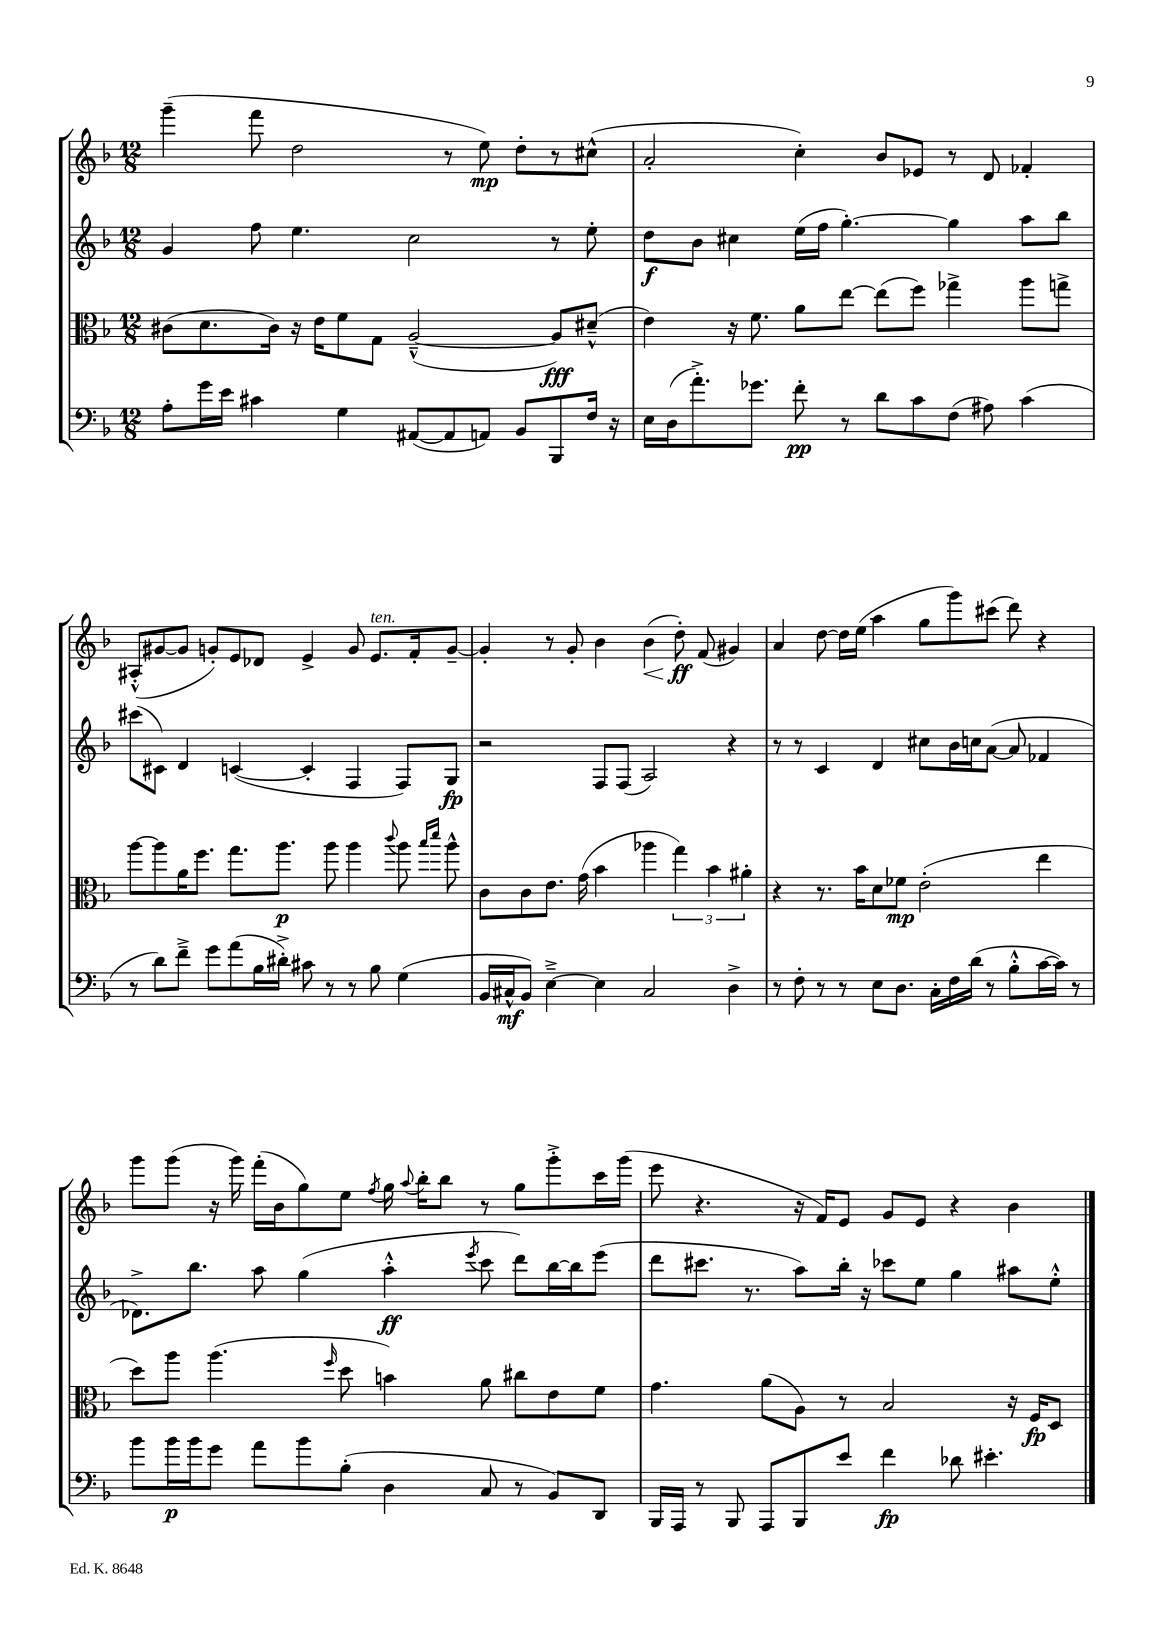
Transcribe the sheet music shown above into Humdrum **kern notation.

**kern	**dynam	**kern	**dynam	**kern	**dynam	**kern	**dynam
*part4	*part4	*part3	*part3	*part2	*part2	*part1	*part1
*staff4	*staff4	*staff3	*staff3	*staff2	*staff2	*staff1	*staff1
*clefF4	*	*clefC3	*	*clefG2	*	*clefG2	*
*k[b-]	*	*k[b-]	*	*k[b-]	*	*k[b-]	*
*M12/8	*	*M12/8	*	*M12/8	*	*M12/8	*
=74	=74	=74	=74	=74	=74	=74	=74
8A'\L	.	(8c#X\L	.	4g/	.	(4ggg~\	.
16g\L	.	8.d\	.	.	.	.	.
16e\JJ	.	.	.	.	.	.	.
4c#X\	.	.	.	8ff\	.	8fff\	.
.	.	16c#\Jk)	.	.	.	.	.
.	.	16r	.	4.ee\	.	2dd\	.
.	.	16e\KL	.	.	.	.	.
4G\	.	8f\	.	.	.	.	.
.	.	8G\J	.	.	.	.	.
([8AA#X/L	.	([2A~^^/	.	2cc\	.	.	.
8AA#/]	.	.	.	.	.	8r	.
8AAn/J)	.	.	.	.	.	8ee\)	mp
8BB-/L	.	.	.	.	.	8dd'\L	.
8BBB-/	.	8A/L])	fff	8r	.	8r	.
16F/Jk	.	(8d#X~^^/J	.	8ee'\	.	(8cc#X^^\J	.
16r	.	.	.	.	.	.	.
=75	=75	=75	=75	=75	=75	=75	=75
16E\LL	.	4e\)	.	8dd\L	f	2a'/	.
(16D\J	.	.	.	.	.	.	.
8.a'^\)	.	.	.	8b-\J	.	.	.
.	.	16r	.	4cc#X\	.	.	.
8.g-X\J	.	8.f\	.	.	.	.	.
8f'\	pp	8a\L	.	(16ee\LL	.	4cc'\)	.
.	.	.	.	16ff\JJ	.	.	.
8r	.	[8ee\J	.	[4.gg'\)	.	.	.
8d\L	.	(8ee\L]	.	.	.	8b-/L	.
8c\	.	8ff\J)	.	.	.	8e-X/J	.
(8F\J	.	4gg-X^\	.	4gg\]	.	8r	.
8A#X\)	.	.	.	.	.	8d/	.
(4c\	.	8aa\L	.	8aa\L	.	4f-X'/	.
.	.	8ggn^\J	.	8bb-\J	.	.	.
!!LO:LB:g=z
=76	=76	=76	=76	=76	=76	=76	=76
8r	.	[8aa\L	.	(8ccc#X\L	.	(8A#X'^^/L	.
8d\L)	.	8aa\]	.	8c#X\J)	.	[8g#X/	.
8f~^\J	.	16a\K	.	4d/	.	8g#/J]	.
.	.	8.ff\J	.	.	.	.	.
8g\L	.	.	.	.	.	8gn'/L)	.
(8a\	.	8.gg\L	.	([4cn/	.	8e/	.
16B-\L	.	.	.	.	.	8d-X/J	.
16d#X'^\JJ)	.	8.aa\J	p	.	.	.	.
8c#X\	.	.	.	4c'/]	.	4e^/	.
8r	.	8aa\	.	.	.	.	.
8r	.	4aa\	.	4F/	.	8g/	.
!	!	!	!	!	!	!LO:TX:a:i:t=ten.	!
8B-\	.	.	.	.	.	8.e/L	.
.	.	8qqccc/	.	.	.	.	.
(4G\	.	8aa\	.	8F/L)	.	.	.
.	.	.	.	.	.	16f'/k	.
.	.	16qqbb-/LL	.	.	.	.	.
.	.	16qqddd/JJ	.	.	.	.	.
.	.	8aa^^\	.	8G/J	fp	[8g~/J	.
=77	=77	=77	=77	=77	=77	=77	=77
16BB-/LL	.	8c\L	.	2r	.	4g'/]	.
16C#X^^/J	mf	.	.	.	.	.	.
8BB-/J)	.	8c\	.	.	.	.	.
[4E~^\	.	8.e\J	.	.	.	8r	.
.	.	.	.	.	.	8g'/	.
.	.	(16g\	.	.	.	.	.
4E\]	.	4b-\	.	8F/L	.	4b-\	.
.	.	.	.	(8F/J	.	.	.
!	!	!	!	!	!	!	!LO:HP:b
2C#/	.	4aa-X\	.	2A/)	.	(4b-\	<
.	.	6gg\)	.	.	.	8dd'\)	ff
.	.	.	.	.	.	(8f/	[
.	.	6b-\	.	.	.	.	.
4D^\	.	.	.	4r	.	4g#X/)	.
.	.	6a#X'\	.	.	.	.	.
=78	=78	=78	=78	=78	=78	=78	=78
8r	.	4r	.	8r	.	4a/	.
8F'\	.	.	.	8r	.	.	.
8r	.	8.r	.	4c/	.	[8dd\	.
8r	.	.	.	.	.	16dd\LL]	.
.	.	16b-\KL	.	.	.	(16ee\JJ	.
8E\L	.	8d\	.	4d/	.	4aa\	.
8.D\J	.	8f-X\J	mp	.	.	.	.
.	.	(2e'\	.	8cc#X\L	.	8gg\L	.
16C'\LL	.	.	.	.	.	.	.
16F\	.	.	.	16b-\L	.	8ggg\)	.
(16d\JJ	.	.	.	16ccn\J	.	.	.
8r	.	.	.	([8a\J	.	(8ccc#X\J	.
8B-'^^\L	.	.	.	8a/]	.	8ddd\)	.
[16c\L	.	4ee\	.	4f-X/	.	4r	.
16c\JJ])	.	.	.	.	.	.	.
8r	.	.	.	.	.	.	.
!!LO:LB:g=z
=79	=79	=79	=79	=79	=79	=79	=79
8b-\L	.	8dd\L)	.	8.d-X^\L)	.	8ggg\L	.
16b-\L	p	8aa\J	.	.	.	(8ggg\J	.
16b-\J	.	.	.	8.bb-\J	.	.	.
8g\J	.	(4.aa\	.	.	.	16r	.
.	.	.	.	.	.	16ggg\)	.
8a\L	.	.	.	8aa\	.	(16fff'\LL	.
.	.	.	.	.	.	16b-\J	.
8b-\	.	.	.	(4gg\	.	8gg\)	.
.	.	16qqff/	.	.	.	.	.
(8B-'\J	.	8dd\	.	.	.	8ee\J	.
.	.	.	.	.	.	8qff/	.
4D\	.	4bn\)	.	4aa'^^\	ff	16gg\	.
.	.	.	.	.	.	8qqaa/	.
.	.	.	.	.	.	16bb-'\KL	.
.	.	.	.	.	.	8bb-\J	.
.	.	.	.	8qeee/	.	.	.
8C/	.	8a\	.	8ccc\	.	8r	.
8r	.	8cc#X\L	.	8ddd\L)	.	8gg\L	.
8BB-/L)	.	8e\	.	[16bb-\L	.	8ggg'^\	.
.	.	.	.	16bb-\J]	.	.	.
8DD/J	.	8f\J	.	(8eee\J	.	16ccc\L	.
.	.	.	.	.	.	(16ggg\JJ	.
=80	=80	=80	=80	=80	=80	=80	=80
16BBB-/LL	.	4.g\	.	8ddd\L	.	8eee\	.
16AAA/JJ	.	.	.	.	.	.	.
8r	.	.	.	8.ccc#X\J	.	4.r	.
8BBB-/	.	.	.	.	.	.	.
.	.	.	.	8.r	.	.	.
8AAA/L	.	(8a\L	.	.	.	.	.
8BBB-/	.	8A\J)	.	8aa\L)	.	16r	.
.	.	.	.	.	.	16f/KL)	.
8e/J	.	8r	.	16bb-'\Jk	.	8e/J	.
.	.	.	.	16r	.	.	.
4f\	fp	2B-/	.	8ccc-X\L	.	8g/L	.
.	.	.	.	8ee\J	.	8e/J	.
8d-X\	.	.	.	4gg\	.	4r	.
4.e#X'\	.	.	.	.	.	.	.
.	.	16r	.	8aa#X\L	.	4b-\	.
.	.	16F/KL	fp	.	.	.	.
.	.	8D/J	.	8ee'^^\J	.	.	.
==	==	==	==	==	==	==	==
*-	*-	*-	*-	*-	*-	*-	*-
